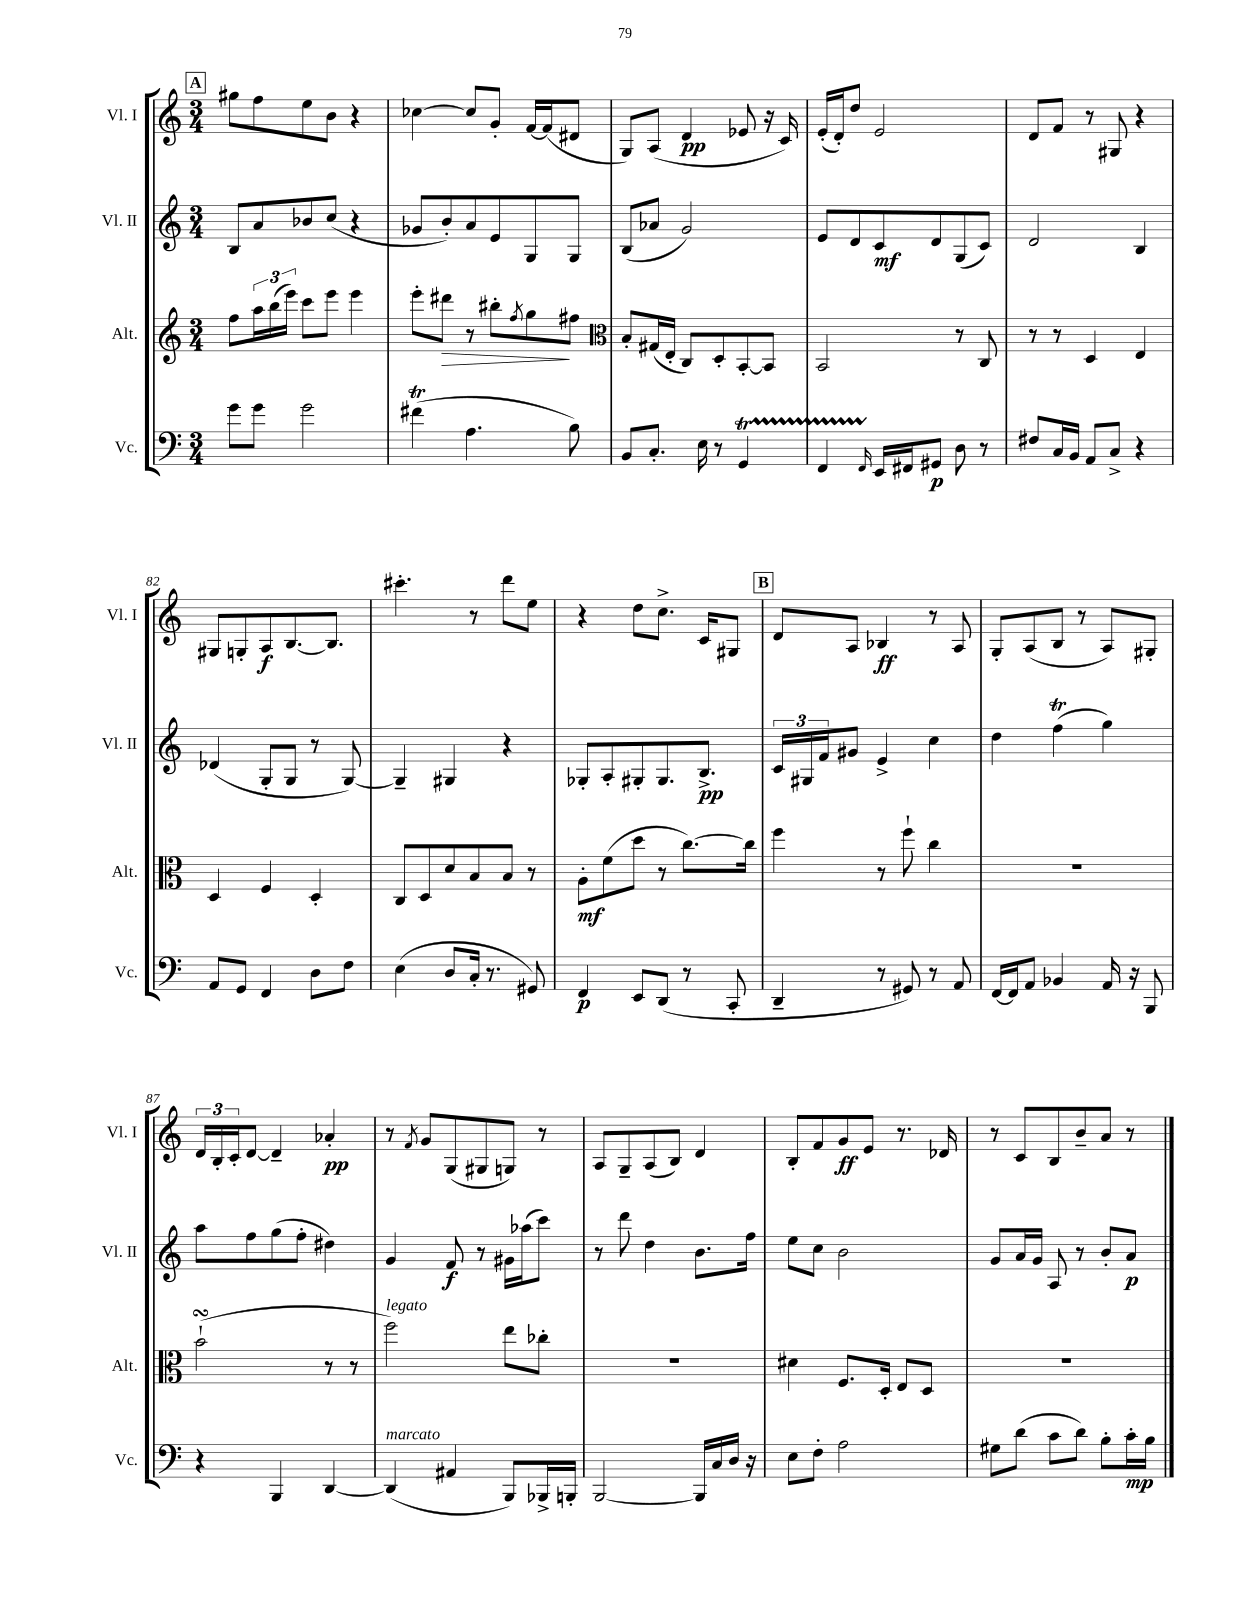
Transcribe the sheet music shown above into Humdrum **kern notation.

**kern	**kern	**kern	**kern
*staff4	*staff3	*staff2	*staff1
*clefF4	*clefG2	*clefG2	*clefG2
*k[]	*k[]	*k[]	*k[]
*M3/4	*M3/4	*M3/4	*M3/4
8g	8ff	8B	8gg#
8g	24aa	8a	8ff
.	(24bb	.	.
.	24eee)	.	.
2g	8ccc	8b-	8ee
.	8eee	(8cc	8b
.	4eee	4r	4r
=	=	=	=
(4f#	8eee'	8g-	[4cc-
.	8ddd#	8b')	.
4.A	8r	8a	8cc-]
.	8bb#'	8e	8g'
.	8qff	.	.
.	8gg	8G	[16f
.	.	.	(16f]
8B)	8ff#	8G	8d#
=	=	=	=
*	*clefC3	*	*
8BB	8B'	(8B	8G)
8.C'	(16G#	8a-	(8A
.	16E'	.	.
.	8C)	2g)	4d
16E	.	.	.
8r	8D'	.	.
4GG	[8BB'	.	8e-
.	8BB]	.	16r
.	.	.	16c)
=	=	=	=
4FF	2BB	8e	(16e'
.	.	.	16d')
.	.	8d	8dd
16qqFF	.	.	.
16EE	.	8c	2e
16FF#	.	.	.
8GG#	.	8d	.
8D	8r	(8G	.
8r	8C	8c)	.
=	=	=	=
8F#	8r	2d	8d
16C	8r	.	8f
16BB	.	.	.
8AA	4D	.	8r
8C^	.	.	8G#
4r	4E	4B	4r
=	=	=	=
8AA	4D	(4d-	8G#
8GG	.	.	8G'
4FF	4F	8G'	8A
.	.	8G	[8.B
8D	4D'	8r	.
.	.	.	8.B]
8F	.	[8G)	.
=	=	=	=
(4E	8C	4G~]	4.ccc#'
.	8D	.	.
8D	8d	4G#	.
16C'	8B	.	8r
8.r	.	.	.
.	8B	4r	8ddd
8GG#)	8r	.	8ee
=	=	=	=
4FF	8A'	8G-'	4r
.	(8f	8A'	.
8EE	8dd	8G#'	8dd
(8DD	8r	8.G#	8.cc^
8r	[8.cc)	.	.
.	.	8.B^	16c
8CC'	.	.	8G#
.	16cc]	.	.
=	=	=	=
4DD~	4ff	24c	8d
.	.	24G#	.
.	.	24f	.
.	.	8g#	8A
8r	8r	4e^	4B-
8GG#)	8ff`	.	.
8r	4cc	4cc	8r
8AA	.	.	8A
=	=	=	=
[16FF	2.r	4dd	8G'
16FF]	.	.	.
8AA	.	.	(8A
4BB-	.	(4ff	8B
.	.	.	8r
16AA	.	4gg)	8A)
16r	.	.	.
8BBB	.	.	8G#'
=	=	=	=
4r	(2b`	8aa	24d
.	.	.	24B'
.	.	.	24c'
.	.	8ff	[8d
4BBB	.	(8gg	4d~]
.	.	8ff'	.
[4DD	8r	4dd#)	4a-'
.	8r	.	.
=	=	=	=
(4DD]	2ff)	4g	8r
.	.	.	8qf
.	.	.	8g
4AA#	.	8f	(8G
.	.	8r	8G#
8BBB)	8ee	16g#	8G)
.	.	(16aa-	.
16BBB-^	8cc-'	8ccc)	8r
16BBB'	.	.	.
=	=	=	=
[2BBB	2.r	8r	8A
.	.	8ddd	8G~
.	.	4dd	(8A
.	.	.	8B)
16BBB]	.	8.b	4d
16C	.	.	.
16D	.	.	.
16r	.	16ff	.
=	=	=	=
8E	4d#	8ee	8B'
8F'	.	8cc	8f
2A	8.F	2b	8g
.	.	.	8e
.	16D'	.	.
.	8E	.	8.r
.	8D	.	.
.	.	.	16d-
=	=	=	=
8G#	2.r	8g	8r
(8d	.	16a	8c
.	.	16g	.
8c	.	8A	8B
8d)	.	8r	8b~
8B'	.	8b'	8a
16c'	.	8a	8r
16B	.	.	.
==	==	==	==
*-	*-	*-	*-
